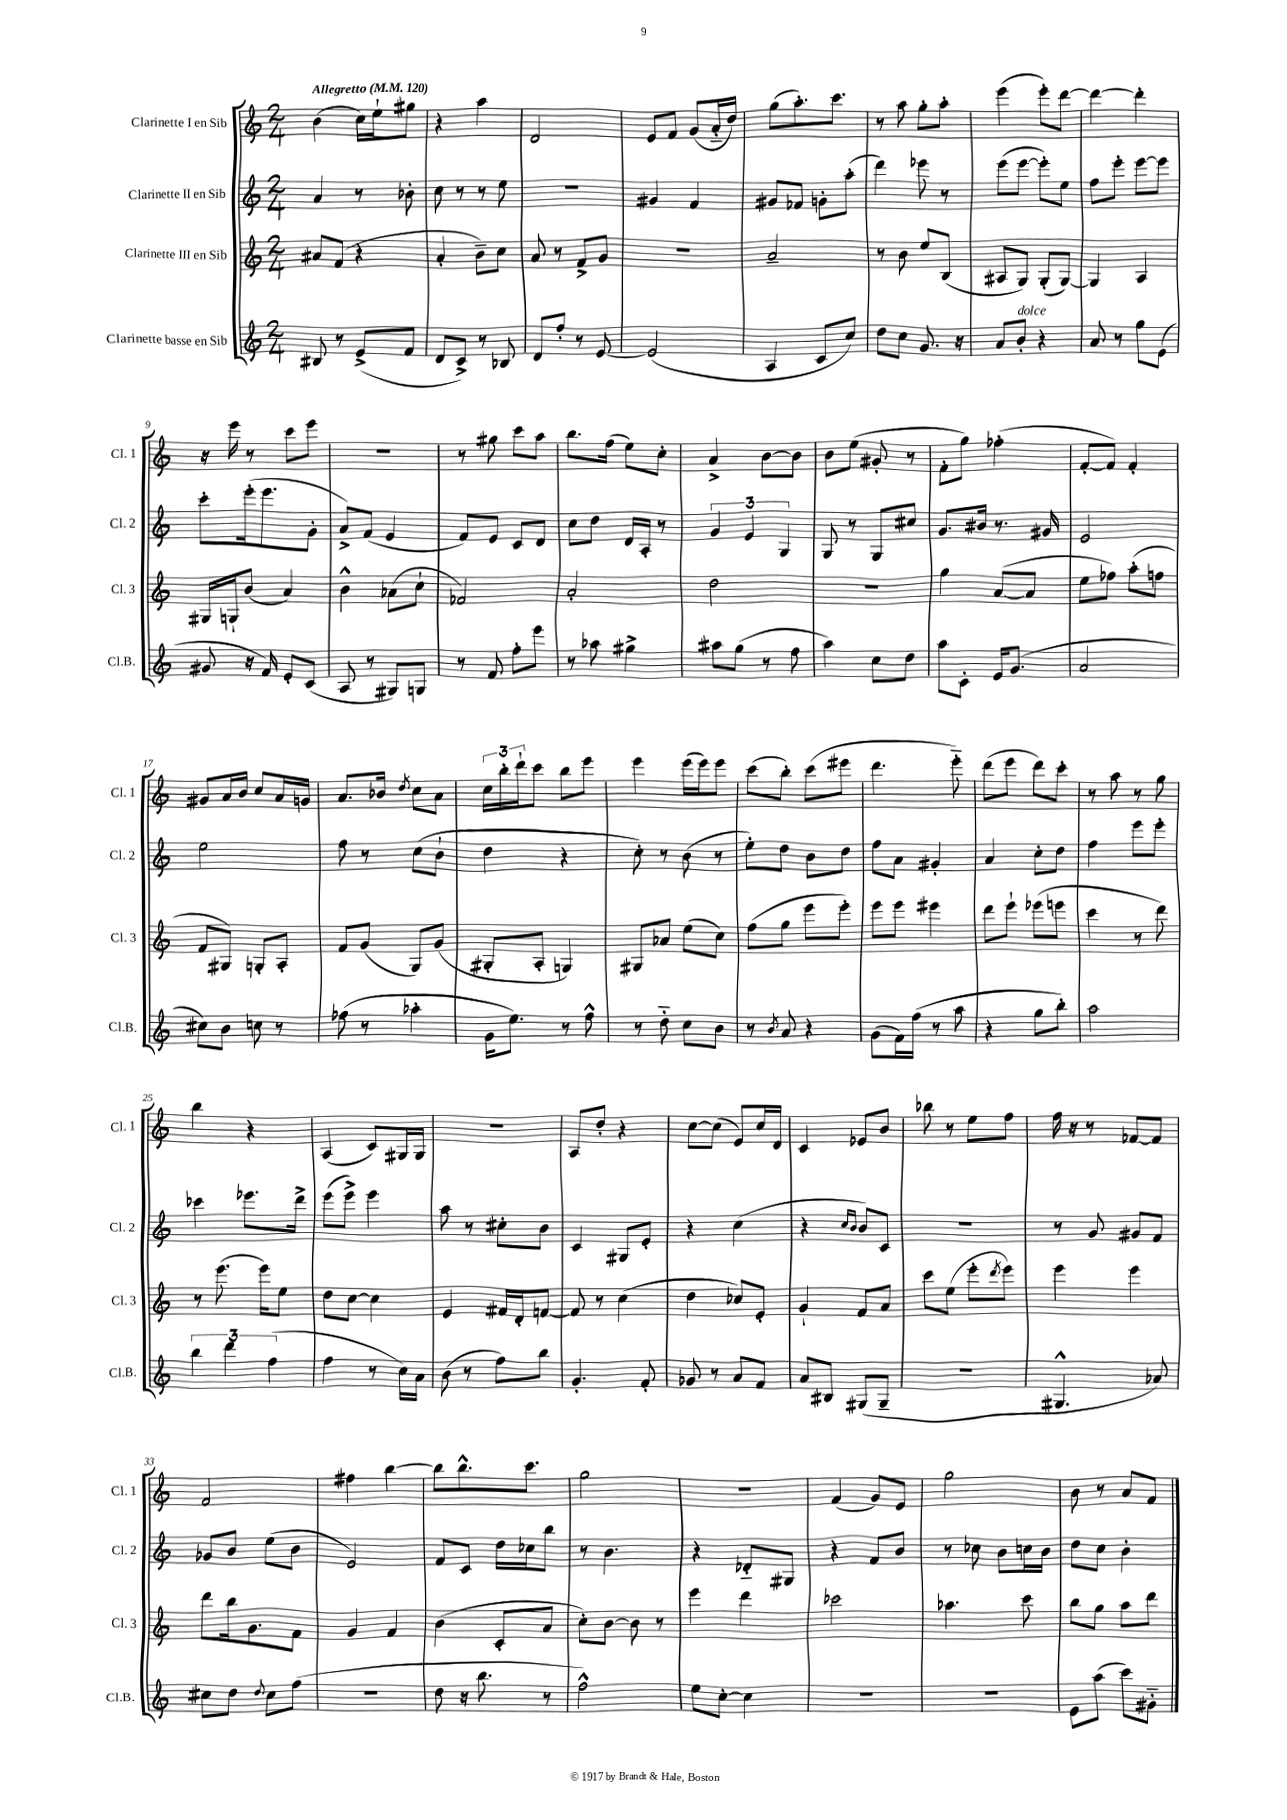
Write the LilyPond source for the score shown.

<<
\new StaffGroup <<
\new Staff = "s0" \with { instrumentName = "Clarinette I en Sib" shortInstrumentName = "Cl. 1" } {
    \clef treble \key c \major \numericTimeSignature \time 2/4 \tempo "Allegretto" 4 = 120
    b'4( c''16) e''16-! gis''8 |
    r4 a''4 |
    d'2 |
    e'8 f'8 g'8( a'16-_ d''16) |
    g''8( a''8.-.) c'''8. |
    r8 a''8 g''8-. a''8-. |
    e'''4( e'''8-.) d'''8~ |
    d'''4~ d'''4-. |
    r16 e'''16 r8 c'''8 e'''8 |
    r2 |
    r8 gis''8 c'''8 a''8 |
    b''8. f''16( e''8) c''8-. |
    a'4-> b'8~ b'8 |
    b'8 e''8( gis'8-. r8 |
    f'8-. g''8) fes''4-.( |
    f'8~-. f'8) f'4-. |
    gis'8 a'16 b'16 c''8 a'16 g'16 |
    a'8. bes'16 \acciaccatura { d''8 } c''8 a'8 |
    \tuplet 3/2 { c''16 b''16-. d'''16-! } c'''8 b''8 e'''8 |
    e'''4 e'''16( e'''16) e'''8 |
    c'''8( b''8-.) c'''8( eis'''8 |
    d'''4. e'''8-_) |
    d'''8( e'''8 d'''8) c'''8-. |
    r8 a''8 r8 g''8 |
    b''4 r4 |
    a4( c'8) gis16 gis16 |
    R2 |
    a8 d''8-. r4 |
    c''8~ c''8( e'8) c''16 d'16 |
    c'4 ees'8 b'8 |
    bes''8 r8 e''8 f''8 |
    f''16 r16 r8 fes'8~ fes'8 |
    f'2 |
    fis''4 b''4~ |
    b''8 b''8.-^ c'''8. |
    g''2 |
    R2 |
    f'4( g'8) e'8 |
    g''2 |
    b'8 r8 a'8 f'8 \bar "|." |
}
\new Staff = "s1" \with { instrumentName = "Clarinette II en Sib" shortInstrumentName = "Cl. 2" } {
    \clef treble \key c \major \numericTimeSignature \time 2/4
    a'4 r8 bes'8-. |
    c''8 r8 r8 e''8 |
    R2 |
    gis'4 f'4 |
    gis'8 fes'8 g'8-. a''8-.( |
    d'''4) ees'''8 r8 |
    e'''8( e'''8~ e'''8-.) e''8 |
    f''8 e'''8-. e'''8~ e'''8 |
    c'''8-. e'''16-.( e'''8. g'8-. |
    a'8->) f'8( e'4 |
    f'8) e'8 c'8 d'8 |
    c''8 d''8 d'16 a16-. r8 |
    \tuplet 3/2 { g'4 e'4 g4 } |
    g8 r8 g8 cis''8 |
    g'8. bis'16 r8. gis'16 |
    e'2 |
    e''2 |
    f''8 r8 c''8( b'8-! |
    d''4 r4 |
    c''8-.) r8 b'8( r8 |
    e''8-.) d''8 b'8 d''8 |
    f''8 a'8 gis'4-. |
    a'4 c''8-. d''8 |
    f''4 e'''8 e'''8-. |
    ces'''4 ees'''8. d'''16-> |
    e'''8( e'''8->) e'''4 |
    a''8 r8 cis''8-. b'8 |
    c'4 gis8 e'8-. |
    r4 c''4( |
    r4 \grace { c''16 b'16 } b'8) c'8 |
    r2 |
    r8 g'8 gis'8 f'8 |
    ges'8 b'8 e''8( b'8 |
    e'2) |
    f'8 c'8 d''16 ces''16 b''8 |
    r8 b'4. |
    r4 des'8-_ gis8 |
    r4 f'8 b'8 |
    r8 ces''8 b'8 c''16 b'16 |
    d''8 c''8 b'4-. \bar "|." |
}
\new Staff = "s2" \with { instrumentName = "Clarinette III en Sib" shortInstrumentName = "Cl. 3" } {
    \clef treble \key c \major \numericTimeSignature \time 2/4
    ais'8 f'8( r4 |
    a'4-. b'8--) c''8 |
    a'8 r8 f'8-> g'8 |
    R2 |
    a'2-- |
    r8 b'8 e''8 b8( |
    ais8 g8) g8-.( g8~) |
    g4 a4 |
    gis16 g16-! b'8( a'4) |
    b'4-^ aes'8( c''8-! |
    fes'2) |
    a'2-. |
    d''2 |
    R2 |
    g''4 a'8~( a'8 |
    e''8 fes''8) a''8-.( f''8 |
    f'8 gis8) g8-. a8-. |
    f'8 g'8( g8) g'8( |
    gis8-. a8-. g4) |
    gis8 aes'8 e''8( c''8) |
    f''8( g''8 e'''8 e'''8-.) |
    e'''8 e'''8 eis'''4 |
    d'''8 e'''8-! ees'''8( e'''8 |
    c'''4 r8 d'''8) |
    r8 e'''8.( e'''16) e''8 |
    d''8 c''8~ c''4 |
    e'4 fis'16 d'16-. f'8~ |
    f'8 r8 c''4( |
    d''4 ces''8) e'8-. |
    g'4-! f'8 a'8 |
    c'''8 e''8( e'''8-. \acciaccatura { d'''8 } e'''8) |
    e'''4 e'''4 |
    d'''8 b''16 g'8. f'8 |
    g'4 f'4 |
    b'4( c'8-. a'8 |
    c''8-.) b'8~ b'8 r8 |
    e'''4 d'''4 |
    ces'''2 |
    aes''4. c'''8 |
    b''8 g''8 a''8 d'''8 \bar "|." |
}
\new Staff = "s3" \with { instrumentName = "Clarinette basse en Sib" shortInstrumentName = "Cl.B." } {
    \clef treble \key c \major \numericTimeSignature \time 2/4
    bis8 r8 e'8->( f'8 |
    d'8 c'8->) r8 bes8 |
    d'8 f''8-. r8 e'8~ |
    e'2( |
    a4 c'8 c''8) |
    d''8 c''8 g'8. r16 |
    a'8 b'8-.^\markup { \italic "dolce" } r4 |
    a'8 r8 g''8 e'8( |
    gis'8 r16 f'16) e'8-. c'8( |
    a8 r8 gis8) g8 |
    r8 f'8 f''8-. e'''8 |
    r8 aes''8 gis''4-> |
    ais''8 g''8( r8 f''8 |
    a''4) c''8 d''8 |
    a''8 c'8-. e'16 g'8.( |
    a'2 |
    cis''8) b'8 c''8 r8 |
    fes''8( r8 aes''4-. |
    g'16 e''8.) r8 f''8-^ |
    r8 d''8-_ c''8 b'8 |
    r8 \acciaccatura { b'8 } a'8 r4 |
    g'8( f'16) f''16( r8 a''8 |
    r4 g''8 b''8-.) |
    a''2 |
    \tuplet 3/2 { b''4 d'''4 f''4( } |
    f''4 r8 c''16) a'16 |
    b'8( r8 f''8) b''8 |
    g'4.-. f'8-. |
    ges'8 r8 a'8 f'8 |
    a'8 bis8 gis8( gis8-- |
    R2 |
    gis4.-^ aes'8) |
    cis''8 d''8 \appoggiatura { d''8 } cis''8 f''8( |
    R2 |
    d''8 r16 b''8. r8 |
    f''2-^) |
    e''8 c''8~-. c''4 |
    R2 |
    R2 |
    e'8 a''8( c'''8) gis'8-_ \bar "|." |
}
>>
>>
